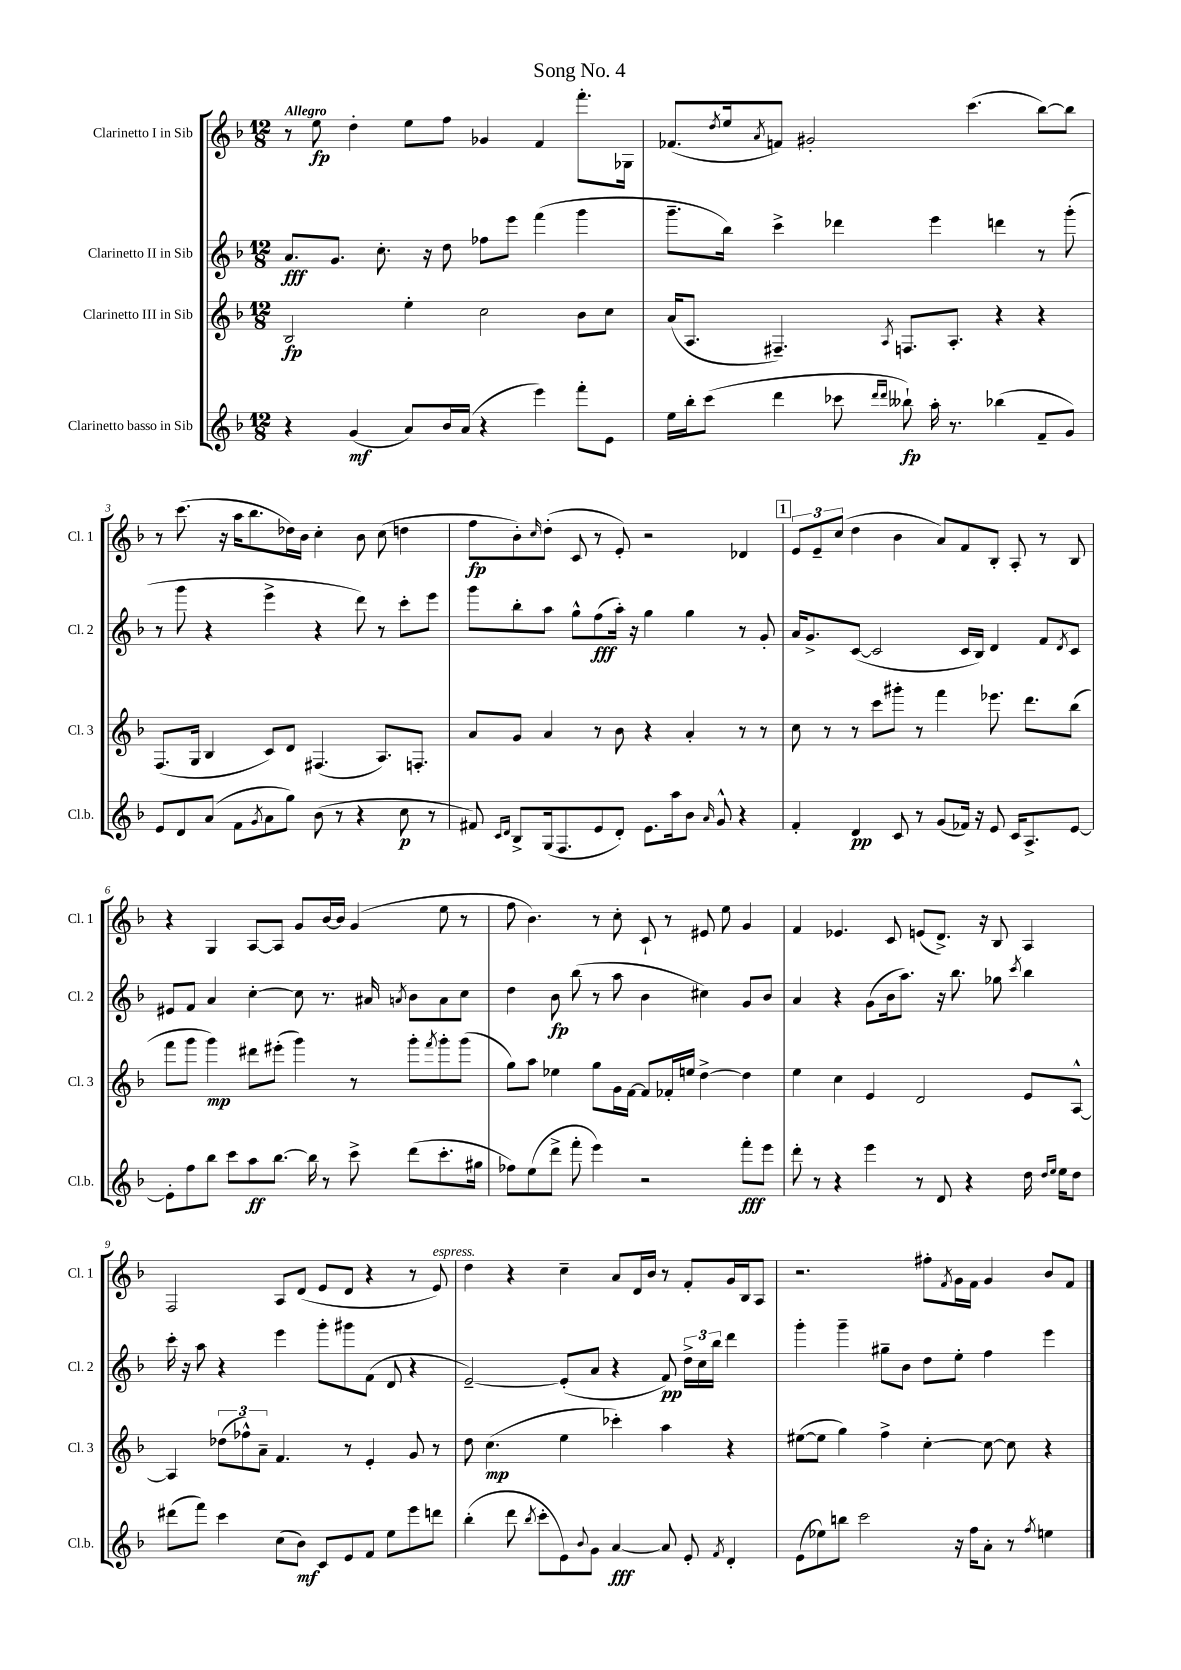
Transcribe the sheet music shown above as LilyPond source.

\header { title = "Song No. 4" }
<<
\new StaffGroup <<
\new Staff = "s0" \with { instrumentName = "Clarinetto I in Sib" shortInstrumentName = "Cl. 1" } {
    \clef treble \key f \major \numericTimeSignature \time 12/8 \tempo "Allegro"
    r8 e''8\fp d''4-. e''8 f''8 ges'4 f'4 f'''8.-. ges16 |
    fes'8.( \acciaccatura { d''8 } e''16 \acciaccatura { a'8 } f'8) gis'2-. c'''4.( bes''8~) bes''8 |
    r8 c'''8.( r16 a''16 bes''8. des''16) bes'16 c''4-. bes'8 c''8( d''4 |
    f''8\fp bes'8-.) \grace { c''16 } d''8-.( c'8 r8 e'8-.) r2 des'4 |
    \mark \markup { \box "1" } \tuplet 3/2 { e'8 e'8-- c''8( } d''4 bes'4 a'8) f'8 bes8-. a8-. r8 bes8 |
    r4 g4 a8~ a8 g'8 bes'16~ bes'16 g'4( e''8 r8 |
    f''8 bes'4.) r8 c''8-. c'8-! r8 eis'8 e''8 g'4 |
    f'4 ees'4. c'8 e'8( d'8.->) r16 bes8 a4 |
    f2 a8 d'8( e'8 d'8 r4 r8 e'8^\markup { \italic "espress." }) |
    d''4 r4 c''4-- a'8 d'16 bes'16 r8 f'8-. g'16 bes16 a8 |
    r2. fis''8-. \acciaccatura { f'8 } g'16 f'16 g'4 bes'8 f'8 \bar "|." |
}
\new Staff = "s1" \with { instrumentName = "Clarinetto II in Sib" shortInstrumentName = "Cl. 2" } {
    \clef treble \key f \major \numericTimeSignature \time 12/8
    a'8.\fff g'8. c''8.-. r16 d''8 fes''8 e'''8 f'''4( g'''4 |
    g'''8.-- bes''16) c'''4-> des'''4 e'''4 d'''4 r8 g'''8-.( |
    r8 g'''8 r4 e'''4-> r4 d'''8) r8 c'''8-. e'''8 |
    g'''8 bes''8-. a''8 g''8-^ f''8\fff( a''16-.) r16 g''4 g''4 r8 g'8-. |
    \mark \markup { \box "1" } a'16 g'8.-> c'8~( c'2 c'16 bes16) d'4 f'8 \acciaccatura { d'8 } c'8 |
    eis'8 f'8 a'4 c''4~-. c''8 r8. ais'16 \acciaccatura { a'8 } bes'8 a'8 c''8 |
    d''4 bes'8\fp bes''8( r8 a''8 bes'4 cis''4) g'8 bes'8 |
    a'4 r4 g'8( bes'16 a''8.) r16 bes''8. ges''8 \acciaccatura { c'''8 } bes''4 |
    c'''16-. r16 a''8 r4 e'''4 g'''8-. gis'''8 f'8( d'8 r4 |
    e'2~--) e'8-.( a'8 r4 f'8\pp) \tuplet 3/2 { d''16-> c''16 bes''16 } d'''4 |
    g'''4-. g'''4-- gis''8-- bes'8 d''8 e''8-. f''4 e'''4 \bar "|." |
}
\new Staff = "s2" \with { instrumentName = "Clarinetto III in Sib" shortInstrumentName = "Cl. 3" } {
    \clef treble \key f \major \numericTimeSignature \time 12/8
    bes2\fp e''4-. c''2 bes'8 c''8 |
    a'16( a8. fis4.--) \acciaccatura { a8 } f8. a8.-. r4 r4 |
    f8.( g16 bes4 c'8) d'8 fis4.( a8.) f8.-. |
    a'8 g'8 a'4 r8 bes'8 r4 a'4-. r8 r8 |
    \mark \markup { \box "1" } c''8 r8 r8 c'''8 gis'''8-. r8 f'''4 ees'''8. d'''8. bes''8( |
    f'''8 g'''8 g'''4\mp) dis'''8 eis'''8-.( g'''4) r8 g'''8-. \acciaccatura { f'''8 } g'''8-. g'''8( |
    g''8) a''8 ees''4 g''8 g'16 f'16~ f'8 fes'16-. e''16 d''4~-> d''4 |
    e''4 c''4 e'4 d'2 e'8 a8~-^ |
    a4 \tuplet 3/2 { des''8( fes''8-^) a'8-- } f'4. r8 e'4-. g'8 r8 |
    d''8 c''4.\mp( e''4 ces'''4-.) a''4 r4 |
    eis''8~( eis''8 g''4) f''4-> c''4~-. c''8~ c''8 r4 \bar "|." |
}
\new Staff = "s3" \with { instrumentName = "Clarinetto basso in Sib" shortInstrumentName = "Cl.b." } {
    \clef treble \key f \major \numericTimeSignature \time 12/8
    r4 g'4\mf( a'8) bes'16 a'16( r4 e'''4) f'''8-. e'8 |
    e''16 bes''16-. c'''8( d'''4 ces'''8 \grace { d'''16 d'''16 } beses''8-!\fp) a''16-. r8. bes''4( f'8-- g'8) |
    e'8 d'8 a'8( f'8 \acciaccatura { g'8 } a'8 g''8) bes'8( r8 r4 c''8\p r8 |
    fis'8) \grace { c'16 d'16 } bes8-> g16( f8. e'8 d'8-.) e'8. a''16 bes'8 \grace { a'16 } g'8-^ r4 |
    \mark \markup { \box "1" } f'4-. d'4\pp c'8 r8 g'8( fes'16) r16 e'8 c'16 a8.-> e'8~ |
    e'8-. f''8 bes''8 c'''8 a''8\ff bes''8.~ bes''16 r8 c'''8-> d'''8( c'''8.-. gis''16 |
    fes''8) e''8( d'''8-> f'''8-. e'''4) r2 f'''8-.\fff e'''8 |
    d'''8-. r8 r4 e'''4 r8 d'8 r4 d''16 \grace { d''16 e''16 } e''16 d''8 |
    dis'''8( f'''8) c'''4 c''8( bes'8\mf) c'8 e'8 f'8 e''8 e'''8 d'''8 |
    bes''4-.( d'''8 \acciaccatura { bes''8 } c'''8-. e'8) \appoggiatura { bes'8 } g'8 a'4~\fff a'8 e'8-. \acciaccatura { f'8 } d'4-. |
    e'8( ees''8) b''8 c'''2 r16 f''16 a'8-. r8 \acciaccatura { f''8 } e''4 \bar "|." |
}
>>
>>
